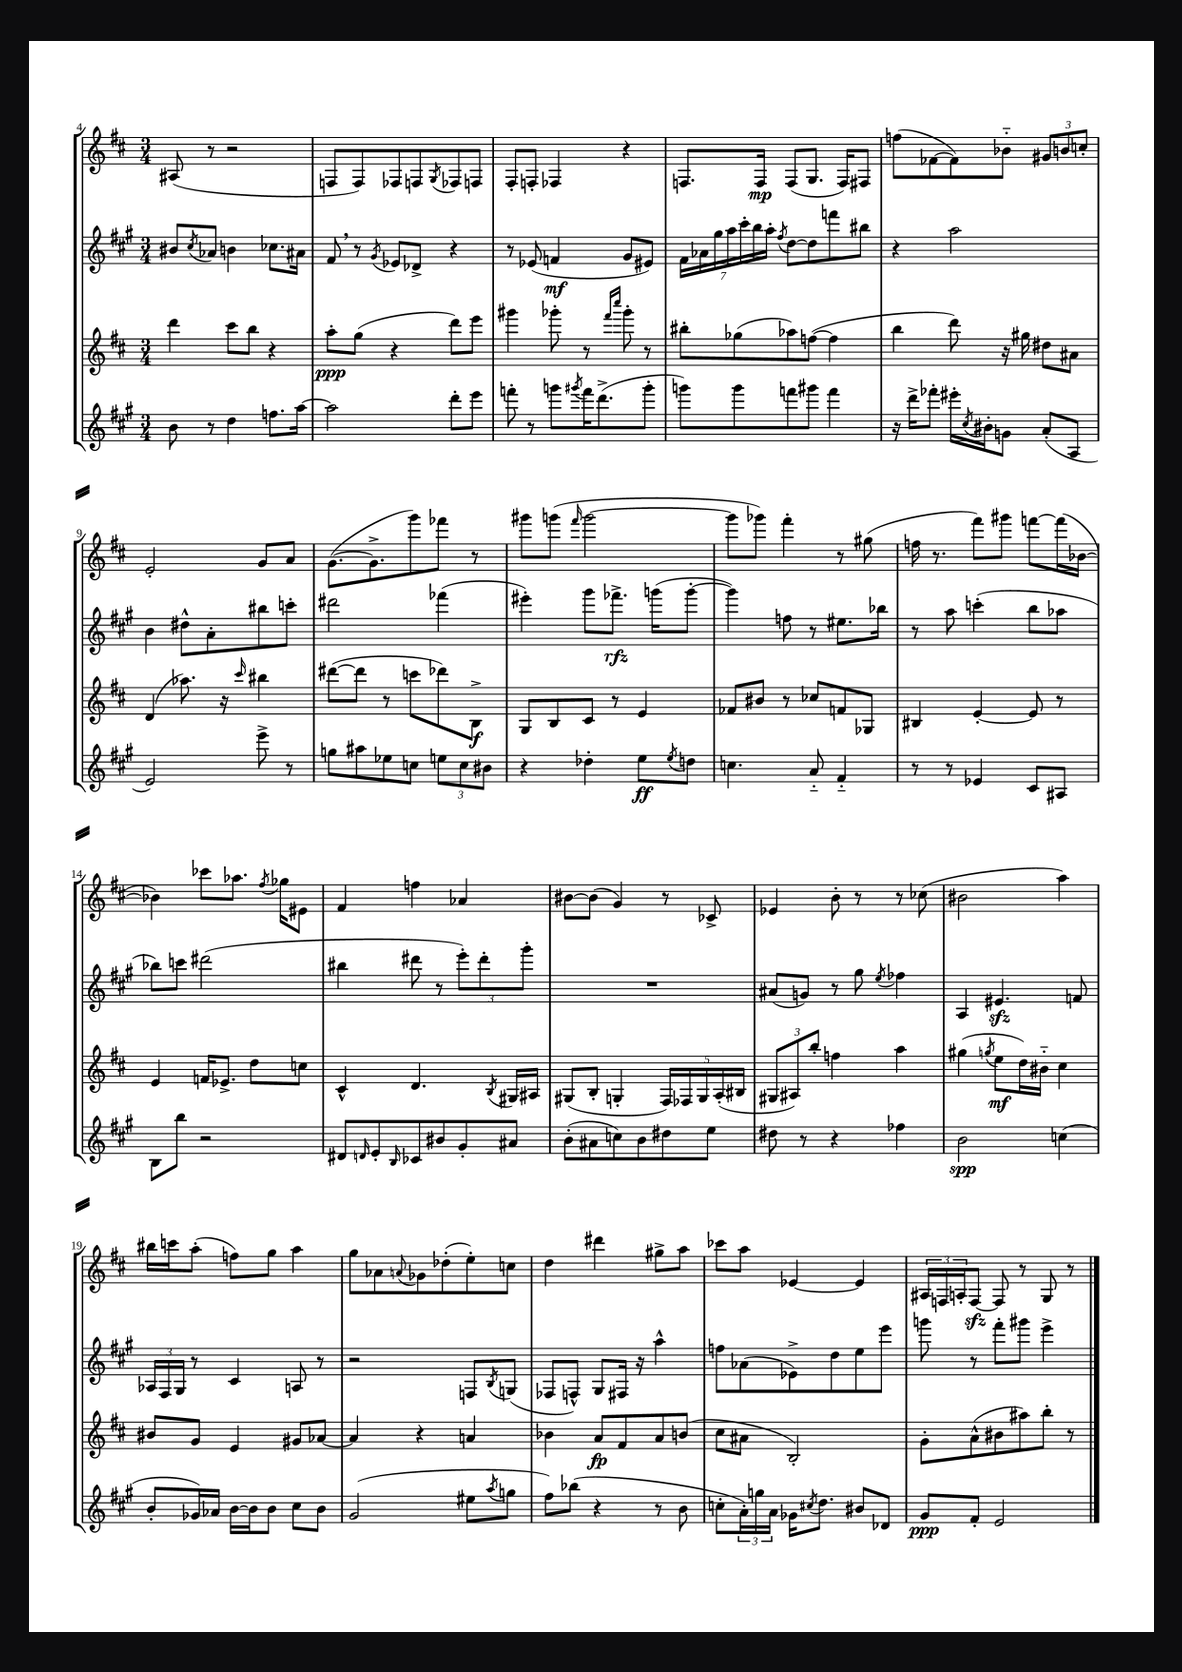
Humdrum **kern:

**kern	**kern	**kern	**kern
*staff4	*staff3	*staff2	*staff1
*clefG2	*clefG2	*clefG2	*clefG2
*k[f#c#g#]	*k[f#c#]	*k[f#c#g#]	*k[f#c#]
*M3/4	*M3/4	*M3/4	*M3/4
8b	4ddd	8b#	(8A#
.	.	8qcc#	.
8r	.	8a-	8r
4dd	8ccc#	4b	2r
.	8bb	.	.
8.ff	4r	8.cc-	.
[16aa	.	16a#	.
=	=	=	=
2aa]	8aa'	8f#	8F
.	(8gg	8r	8F)
.	.	8qg#	.
.	4r	8e-	8F-
.	.	8d-^	8F
.	.	.	8qG
8ddd'	8ddd)	4r	8F-
8eee	8eee	.	8F
=	=	=	=
8fff'	4ggg#	8r	8F#'
8r	.	(8e-	8F'
8ggg	8ggg-'	4f	4F-
8qggg#	.	.	.
16fff	8r	.	.
(8.ddd^	.	.	.
.	16qqfff#	.	.
.	16qqcccc#	.	.
.	8ggg-'	8g#	4r
8ggg#'	8r	8e#)	.
=	=	=	=
8ggg)	8bb#'	28f#	8.F
.	.	28a-	.
.	.	28gg#	.
.	.	28aa	.
8ggg	(8gg-	.	.
.	.	28ccc#'	.
.	.	28bb	.
.	.	.	16F
.	.	28aa'	.
.	.	8qff#	.
8fff	8aa-)	[8dd	(8F
8ggg#	([8ff	8dd]	8.G
4fff	4ff]	8fff	.
.	.	.	16F)
.	.	8bb#	8F#
=	=	=	=
16r	4bb	4r	(8ff
16ddd^	.	.	.
8fff-'	.	.	[8f-
16eee#'	8ddd)	2aa	8f-])
8qcc#	.	.	.
16b#'	.	.	.
8g	16r	.	8b-'~
.	16gg#	.	.
(8a'	8dd#	.	12g#
.	.	.	12b
8A	8a#	.	.
.	.	.	12cc'
=	=	=	=
2e)	(4d	4b	2e'
.	8.aa-)	8dd#^^	.
.	.	8a'	.
.	16r	.	.
.	16qqccc#	.	.
8eee^	4bb#	8bb#	8g
8r	.	8ccc'	8a
=	=	=	=
8gg	([8ddd#	2ddd#	([8.g
8aa#	8ddd#]	.	.
.	.	.	8.g^]
8ee-	8r	.	.
8cc	8ccc	.	8ggg)
12ee	8ddd-)	(4fff-	8fff-
12cc	.	.	.
.	8B^	.	8r
12b#	.	.	.
=	=	=	=
4r	8G	4eee#')	8ggg#
.	8B	.	(8ggg
.	.	.	16qqfff#
4dd-'	8c#	8ggg#	[2ggg
.	8r	8.fff-^	.
8ee	4e	.	.
.	.	(16ggg	.
8qee	.	.	.
8dd	.	[8ggg'	.
=	=	=	=
4.cc	8f-	4ggg])	8ggg]
.	8b#	.	8ggg-)
.	8r	8ff	4fff#'
8a'~	8cc-	8r	.
4f#'~	8f	8.ee#	8r
.	8G-	.	(8gg#
.	.	16bb-	.
=	=	=	=
8r	4B#	8r	16ff
.	.	.	8.r
8r	.	8aa	.
4e-	[4e'	(4ccc'	8fff#)
.	.	.	8ggg#
8c#	8e]	8bb	[8fff
8A#	8r	8aa-	(16fff]
.	.	.	[16b-
=	=	=	=
8B	4e	8bb-)	4b-])
8bb	.	8ccc	.
2r	16f	(2ddd#	8ccc-
.	8.e-^	.	.
.	.	.	8.aa-
.	8dd	.	.
.	.	.	8qff#
.	.	.	16gg-
.	8cc	.	8e#
=	=	=	=
8d#	4c#^^	4bb#	4f#
16qqd	.	.	.
8e'	.	.	.
16qqB	.	.	.
8c-	4.d	8ddd#	4ff
8b#	.	8r	.
8g#'	.	12eee')	4a-
.	.	12ddd#'	.
.	8qB	.	.
8a#	16G#	.	.
.	.	12ggg#'	.
.	16A#	.	.
=	=	=	=
(8b'	(8G#	2.r	[8b#
8a#	8B'	.	(8b#]
8cc)	4G'	.	4g)
8b	.	.	.
8dd#	20F#)	.	8r
.	20F-	.	.
.	20G	.	.
8ee	.	.	8c-^
.	(20A'	.	.
.	20B#	.	.
=	=	=	=
8dd#	12G#	(8a#	4e-
.	12A#)	.	.
8r	.	8g)	.
.	12bb'	.	.
4r	4ff	8r	8b'
.	.	8gg#	8r
.	.	8qee	.
4ff-	4aa	4ff-	8r
.	.	.	(8cc-
=	=	=	=
2b	(4gg#	4A	2b#
.	8qgg	.	.
.	8ee	4.e#	.
.	16dd)	.	.
.	16b#'~	.	.
(4cc	4cc#	.	4aa)
.	.	8f	.
=	=	=	=
8b'	8b#	24A-	16bb#
.	.	24F#	.
.	.	.	16ccc
.	.	24G#	.
16g-)	8g	8r	(8aa'
16a-	.	.	.
[16b	4e	4c#	8ff)
16b]	.	.	.
8b	.	.	8gg
8cc#	8g#	8A	4aa
8b	[8a-	8r	.
=	=	=	=
(2g#	4a-]	2r	8gg
.	.	.	8a-
.	.	.	8qqa
.	4r	.	8g-
.	.	.	(8dd-'
8ee#	4a	8F	8ee')
8qaa	.	8qB	.
8gg	.	(8G	8cc
=	=	=	=
8ff#)	4b-	8F-	4dd
(8bb-	.	8F^^)	.
4r	8a	8G#	4ddd#
.	8f#	16F#	.
.	.	16r	.
8r	8a	4aa^^	8gg#^
8b	(8b	.	8aa
=	=	=	=
8cc'	8cc#	8ff	8ccc-
24a')	8a#	(8a-	8aa
24gg	.	.	.
24a	.	.	.
16g-	2B')	8e-^)	[4e-
8qcc#	.	.	.
8.dd	.	.	.
.	.	8dd	.
8b#	.	8ee	4e-]
8d-	.	8eee	.
=	=	=	=
8g#	8g'	8ggg	24A#
.	.	.	24F
.	.	.	24A'
8f#'	(8a^^	8r	[8F
2e	8b#	8fff#'	8F]
.	8aa#)	8ggg#	8r
.	8bb'	4eee^	8G
.	8r	.	8r
==	==	==	==
*-	*-	*-	*-
